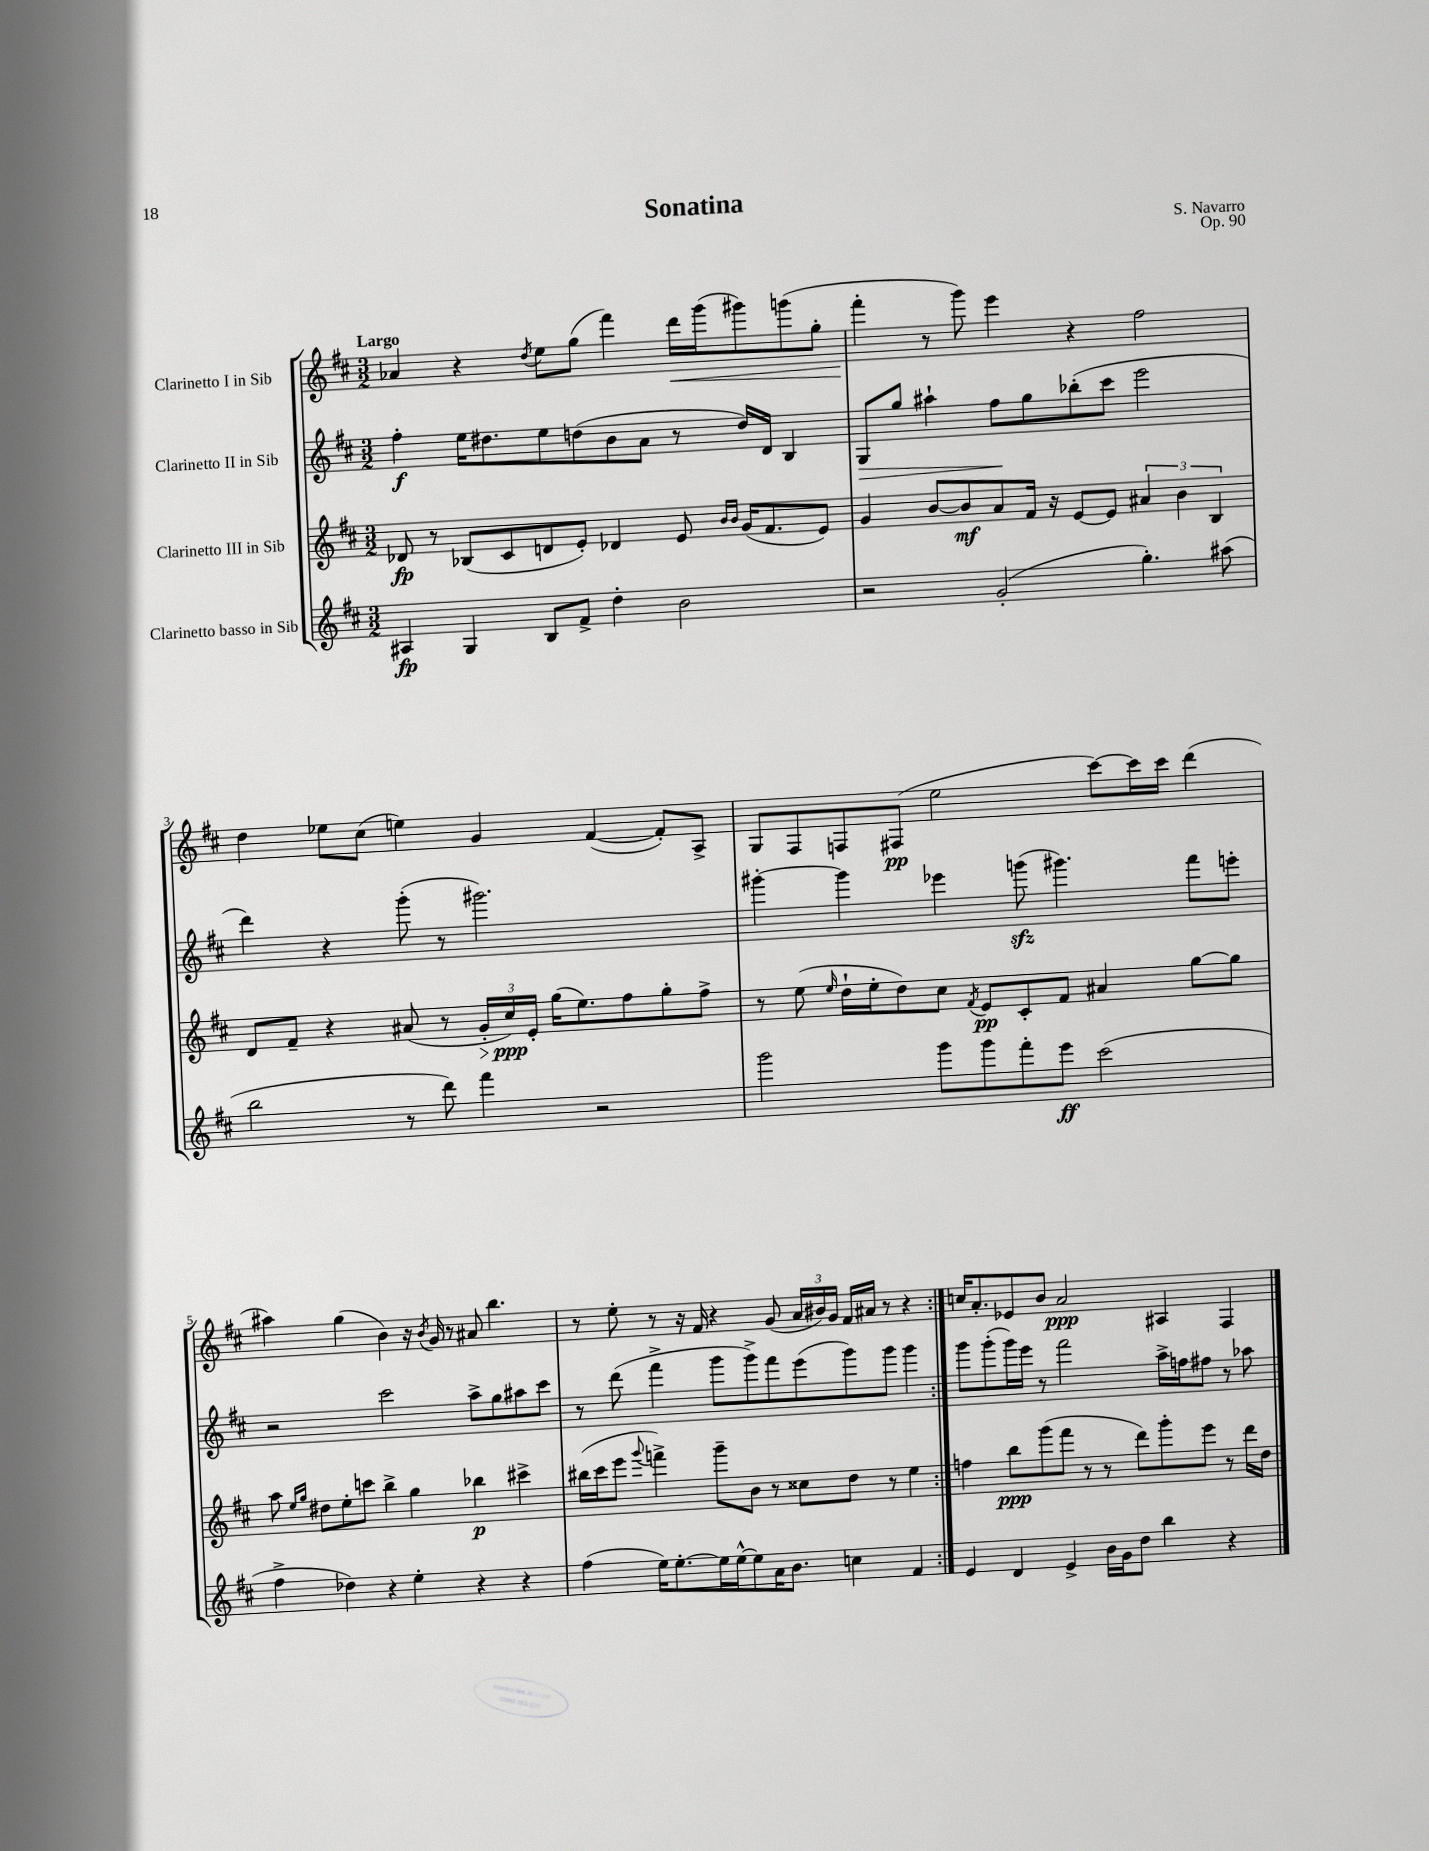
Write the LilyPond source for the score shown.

\header { title = "Sonatina" composer = "S. Navarro" opus = "Op. 90" }
<<
\new StaffGroup <<
\new Staff = "s0" \with { instrumentName = "Clarinetto I in Sib" } {
    \clef treble \key d \major \numericTimeSignature \time 3/2 \tempo "Largo"
    \autoBeamOff \repeat volta 2 { aes'4 r4 \acciaccatura { d''8 } e''8[ g''8]( fis'''4) d'''16[\< g'''16( gis'''8) g'''8( g''8]-. |
    fis'''4-.\! r8 g'''8) e'''4 r4 fis''2 |
    d''4 ees''8[ cis''8]( e''4) g'4 fis'4~( fis'8[-.) a8]-> |
    g8[ fis8 f8 fis8]\pp( e''2 cis'''8[~) cis'''16 cis'''16] d'''4( |
    ais''4) g''4( b'4) r16 \acciaccatura { b'8 } g'16 r8 ais'8 b''4. |
    r8 e''8-. r8 r16 fis'16 r4 g'8( \tuplet 3/2 { a'16[ bis'16) g'16] } fis'16[ ais'16] r8 r4 | }
    c''16[ a'8.-. ees'8 b'8] a'2\ppp ais4 fis4 \bar "|." |
}
\new Staff = "s1" \with { instrumentName = "Clarinetto II in Sib" } {
    \clef treble \key d \major \numericTimeSignature \time 3/2
    \autoBeamOff \repeat volta 2 { fis''4-.\f e''16[ dis''8. e''8 d''8( b'8 a'8] r8 d''16[) d'16] b4 |
    g8[\> g''8] ais''4-! fis''8[\! g''8 bes''8-.( cis'''8] e'''2 |
    d'''4) r4 g'''8-.( r8 gis'''2.) |
    gis'''4~-. gis'''4 ees'''4 g'''8\sfz( gis'''4.) fis'''8[ e'''8]-. |
    r2 cis'''2 a''8[-> g''8 ais''8 cis'''8] |
    r8 d'''8( fis'''4-> g'''8[ g'''8->) fis'''8 e'''8( g'''8) g'''8] g'''4 | }
    g'''8[ g'''8-.( g'''16) e'''16] r8 fis'''2 a''16[-> f''16 fis''8] r8 aes''8 \bar "|." |
}
\new Staff = "s2" \with { instrumentName = "Clarinetto III in Sib" } {
    \clef treble \key d \major \numericTimeSignature \time 3/2
    \autoBeamOff \repeat volta 2 { des'8\fp r8 bes8[( cis'8 d'8 e'8]-.) des'4 e'8 \grace { b'16[ b'16] } g'16[( fis'8. e'8]) |
    g'4 b'8[~ b'8\mf a'8 fis'16] r16 e'8[~ e'8] \tuplet 3/2 { ais'4 b'4 b4 } |
    d'8[ fis'8]-- r4 ais'8( r8 \tuplet 3/2 { g'16[-.\> cis''16\ppp\!) e'16]-. } g''16[( e''8.) fis''8 g''8-. fis''8]-> |
    r8 e''8( \grace { e''16 } d''16[-! e''16-. d''8) cis''8] \acciaccatura { fis'8 } e'8[\pp cis'8-. fis'8] ais'4 g''8[~ g''8] |
    a''8 \grace { e''16[ g''16] } dis''8[ e''8-. c'''8] b''4-> g''4 bes''4\p cis'''4-> |
    bis''16[( cis'''16 e'''8] \appoggiatura { g'''8 } f'''4->) g'''8[-- b'8] r8 cisis''8[ d''8] r8 e''4 | }
    f''4 b''8[\ppp g'''8( fis'''8] r8 r8 d'''8[) g'''8-. e'''8] r8 d'''16[ d''16] \bar "|." |
}
\new Staff = "s3" \with { instrumentName = "Clarinetto basso in Sib" } {
    \clef treble \key d \major \numericTimeSignature \time 3/2
    \autoBeamOff \repeat volta 2 { ais4\fp g4 b8[ fis'8]-> d''4-. b'2 |
    r2 g'2-.( g''4.-.) ais''8( |
    b''2 r8 d'''8) fis'''4 r2 |
    g'''2 g'''8[ g'''8 fis'''8-. e'''8]\ff cis'''2( |
    fis''4-> des''4) r4 e''4-. r4 r4 |
    fis''4( e''16[) e''8.~-. e''16 e''16~-^ e''8 a'16 b'8.] c''4 fis'4 | }
    e'4 d'4 e'4-> b'16[ g'16 d''8] b''4 r4 \bar "|." |
}
>>
>>
